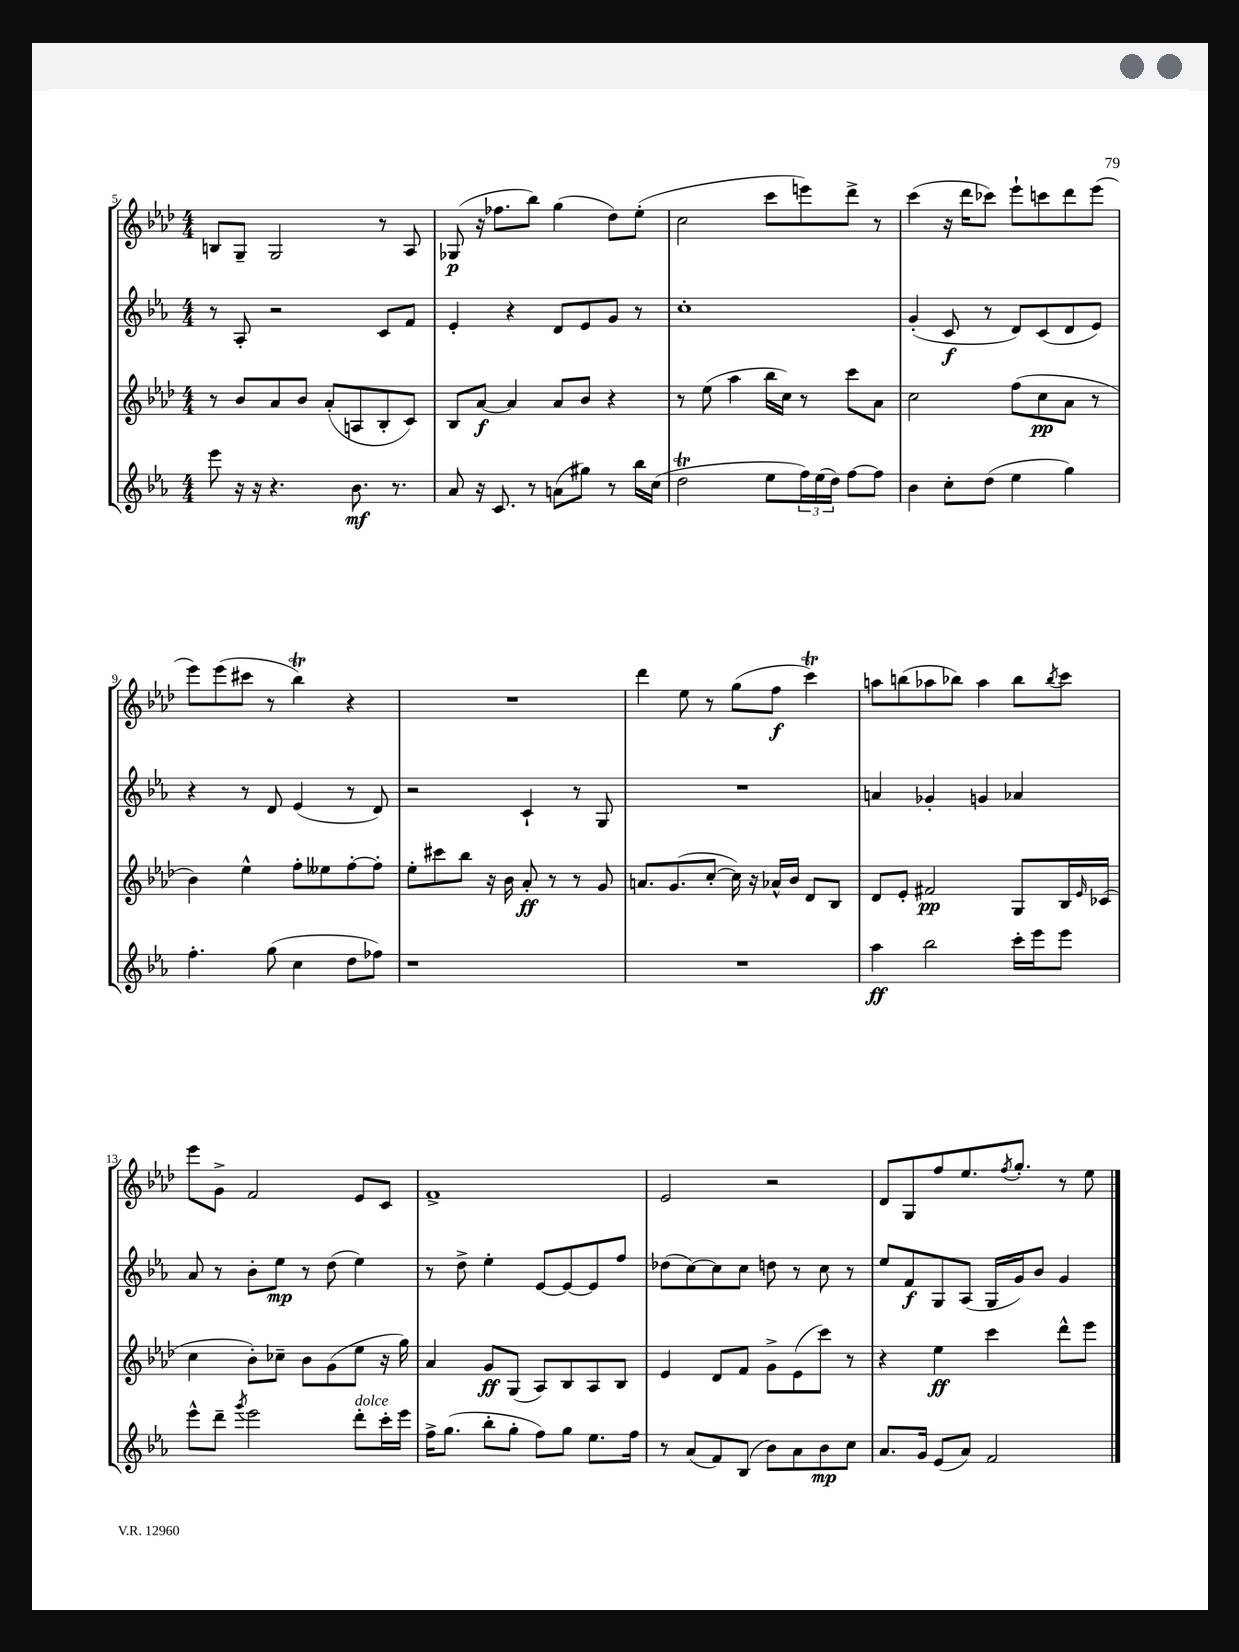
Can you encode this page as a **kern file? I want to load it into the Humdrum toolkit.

**kern	**dynam	**kern	**dynam	**kern	**dynam	**kern	**dynam
*part4	*part4	*part3	*part3	*part2	*part2	*part1	*part1
*staff4	*staff4	*staff3	*staff3	*staff2	*staff2	*staff1	*staff1
*clefG2	*	*clefG2	*	*clefG2	*	*clefG2	*
*k[b-e-a-]	*	*k[b-e-a-d-]	*	*k[b-e-a-]	*	*k[b-e-a-d-]	*
*M4/4	*	*M4/4	*	*M4/4	*	*M4/4	*
=5	=5	=5	=5	=5	=5	=5	=5
8eee-\	.	8r	.	8r	.	8Bn/L	.
16r	.	8b-/L	.	8A-'/	.	8G~/J	.
16r	.	.	.	.	.	.	.
4.r	.	8a-/	.	2r	.	2G/	.
.	.	8b-/J	.	.	.	.	.
.	.	(8a-'/L	.	.	.	.	.
8.b-\	mf	8An/	.	.	.	.	.
.	.	8B-'/	.	8c/L	.	8r	.
8.r	.	.	.	.	.	.	.
.	.	8c/J)	.	8f/J	.	8A-/	.
=6	=6	=6	=6	=6	=6	=6	=6
8a-/	.	8B-/L	.	4e-'/	.	(8G-X/	p
16r	.	[8a-/J	f	.	.	16r	.
8.c/	.	.	.	.	.	8.ff-X\L	.
.	.	4a-/]	.	4r	.	.	.
8r	.	.	.	.	.	8bb-\J)	.
(8an\L	.	8a-/L	.	8d/L	.	(4gg\	.
8gg#X\J)	.	8b-/J	.	8e-/	.	.	.
8r	.	4r	.	8g/J	.	8dd-\L)	.
16bb-\LL	.	.	.	8r	.	(8ee-'\J	.
(16cc\JJ	.	.	.	.	.	.	.
=7	=7	=7	=7	=7	=7	=7	=7
2ddt\	.	8r	.	1cc'	.	2cc\	.
.	.	(8ee-\	.	.	.	.	.
.	.	4aa-\	.	.	.	.	.
8ee-\L	.	16bb-\LL	.	.	.	8ccc\L	.
.	.	16cc\JJ)	.	.	.	.	.
24ff\L)	.	8r	.	.	.	8eeen\)	.
(24ee-\	.	.	.	.	.	.	.
24dd\JJ)	.	.	.	.	.	.	.
[8ff\L	.	8ccc\L	.	.	.	8ddd-^\J	.
8ff\J]	.	8a-\J	.	.	.	8r	.
=8	=8	=8	=8	=8	=8	=8	=8
4b-\	.	2cc\	.	(4g'/	.	(4ccc\	.
8cc'\L	.	.	.	8c/	f	16r	.
.	.	.	.	.	.	16ddd-\KL	.
(8dd\J	.	.	.	8r	.	8ccc-X\J)	.
4ee-\	.	(8ff\L	.	8d/L)	.	8eee-`\L	.
.	.	8cc\	pp	(8c/	.	8cccn\	.
4gg\)	.	8a-\J	.	8d/	.	8ddd-\	.
.	.	8r	.	8e-/J)	.	(8eee-\J	.
!!LO:LB:g=z
=9	=9	=9	=9	=9	=9	=9	=9
4.ff'\	.	4b-\)	.	4r	.	8eee-\L)	.
.	.	.	.	.	.	(8eee-\	.
.	.	4ee-^^\	.	8r	.	8ccc#X\J	.
(8gg\	.	.	.	8d/	.	8r	.
4cc\	.	8ff'\L	.	(4e-/	.	4bb-T\)	.
.	.	8ee--X\	.	.	.	.	.
8dd\L	.	[8ff'\	.	8r	.	4r	.
8ff-X\J)	.	8ff'\J]	.	8d/)	.	.	.
=10	=10	=10	=10	=10	=10	=10	=10
1r	.	8ee-'\L	.	2r	.	1r	.
.	.	8ccc#X\	.	.	.	.	.
.	.	8bb-\J	.	.	.	.	.
.	.	16r	.	.	.	.	.
.	.	16b-\	.	.	.	.	.
.	.	8a-'/	ff	4c`/	.	.	.
.	.	8r	.	.	.	.	.
.	.	8r	.	8r	.	.	.
.	.	8g/	.	8G/	.	.	.
=11	=11	=11	=11	=11	=11	=11	=11
1r	.	8.an/L	.	1r	.	4ddd-\	.
.	.	(8.g/	.	.	.	.	.
.	.	.	.	.	.	8ee-\	.
.	.	[8cc'/J	.	.	.	8r	.
.	.	16cc\])	.	.	.	(8gg\L	.
.	.	16r	.	.	.	.	.
.	.	16a-X^^/LL	.	.	.	8ff\J	f
.	.	16b-/JJ	.	.	.	.	.
.	.	8d-/L	.	.	.	4ccct\)	.
.	.	8B-/J	.	.	.	.	.
=12	=12	=12	=12	=12	=12	=12	=12
4aa-\	ff	8d-/L	.	4an/	.	8aan\L	.
.	.	8e-'/J	.	.	.	(8bbn\	.
2bb-\	.	2f#X/	pp	4g-X'/	.	8aa-X\	.
.	.	.	.	.	.	8bb-X\J)	.
.	.	.	.	4gn/	.	4aa-\	.
16ccc'\LL	.	8G/L	.	4a-X/	.	8bb-\L	.
16eee-\J	.	.	.	.	.	.	.
.	.	.	.	.	.	8qbb-/	.
8eee-\J	.	16B-/L	.	.	.	8ccc\J	.
.	.	16qqe-/	.	.	.	.	.
.	.	(16c-X/JJ	.	.	.	.	.
!!LO:LB:g=z
=13	=13	=13	=13	=13	=13	=13	=13
8eee-^^\L	.	4cc\	.	8a-/	.	8eee-\L	.
8ddd~\J	.	.	.	8r	.	8g^\J	.
8qggg/	.	.	.	.	.	.	.
2eee-\	.	8b-'\L)	.	8b-'\L	.	2f/	.
.	.	8cc-X~\J	.	8ee-\J	mp	.	.
.	.	8b-\L	.	8r	.	.	.
.	.	(8g\	.	(8dd\	.	.	.
!LO:TX:a:i:t=dolce	!	!	!	!	!	!	!
8ddd'\L	.	8ee-\J	.	4ee-\)	.	8e-/L	.
16ccc'\L	.	16r	.	.	.	8c/J	.
16eee-\JJ	.	16gg\)	.	.	.	.	.
=14	=14	=14	=14	=14	=14	=14	=14
16ff^\KL	.	4a-/	.	8r	.	1f^	.
(8.gg\J	.	.	.	.	.	.	.
.	.	.	.	8dd^\	.	.	.
8bb-'\L	.	8g/L	ff	4ee-'\	.	.	.
8gg'\J	.	(8G/J	.	.	.	.	.
8ff\L)	.	8A-/L)	.	[8e-/L	.	.	.
8gg\J	.	8B-/	.	8e-/_	.	.	.
8.ee-\L	.	8A-/	.	8e-/]	.	.	.
.	.	8B-/J	.	8ff/J	.	.	.
16ff\Jk	.	.	.	.	.	.	.
=15	=15	=15	=15	=15	=15	=15	=15
8r	.	4e-/	.	(8dd-X\L	.	2e-/	.
(8a-/L	.	.	.	[8cc\)	.	.	.
8f/)	.	8d-/L	.	8cc\]	.	.	.
(8B-/J	.	8f/J	.	8cc\J	.	.	.
8b-\L)	.	8g^\L	.	8ddn\	.	2r	.
8a-\	.	(8e-\	.	8r	.	.	.
8b-\	mp	8ccc\J)	.	8cc\	.	.	.
8cc\J	.	8r	.	8r	.	.	.
=16	=16	=16	=16	=16	=16	=16	=16
8.a-/L	.	4r	.	8ee-/L	.	8d-/L	.
.	.	.	.	8f/	f	8G/	.
16g/Jk	.	.	.	.	.	.	.
(8e-/L	.	4ee-\	ff	8G/	.	8ff/	.
8a-/J)	.	.	.	(8A-/J	.	8.ee-/	.
2f/	.	4ccc\	.	16G/LL	.	.	.
.	.	.	.	.	.	8qff/	.
.	.	.	.	16g/J)	.	8.gg'/J	.
.	.	.	.	8b-/J	.	.	.
.	.	8ddd-^^\L	.	4g/	.	8r	.
.	.	8eee-\J	.	.	.	8ee-\	.
==	==	==	==	==	==	==	==
*-	*-	*-	*-	*-	*-	*-	*-
